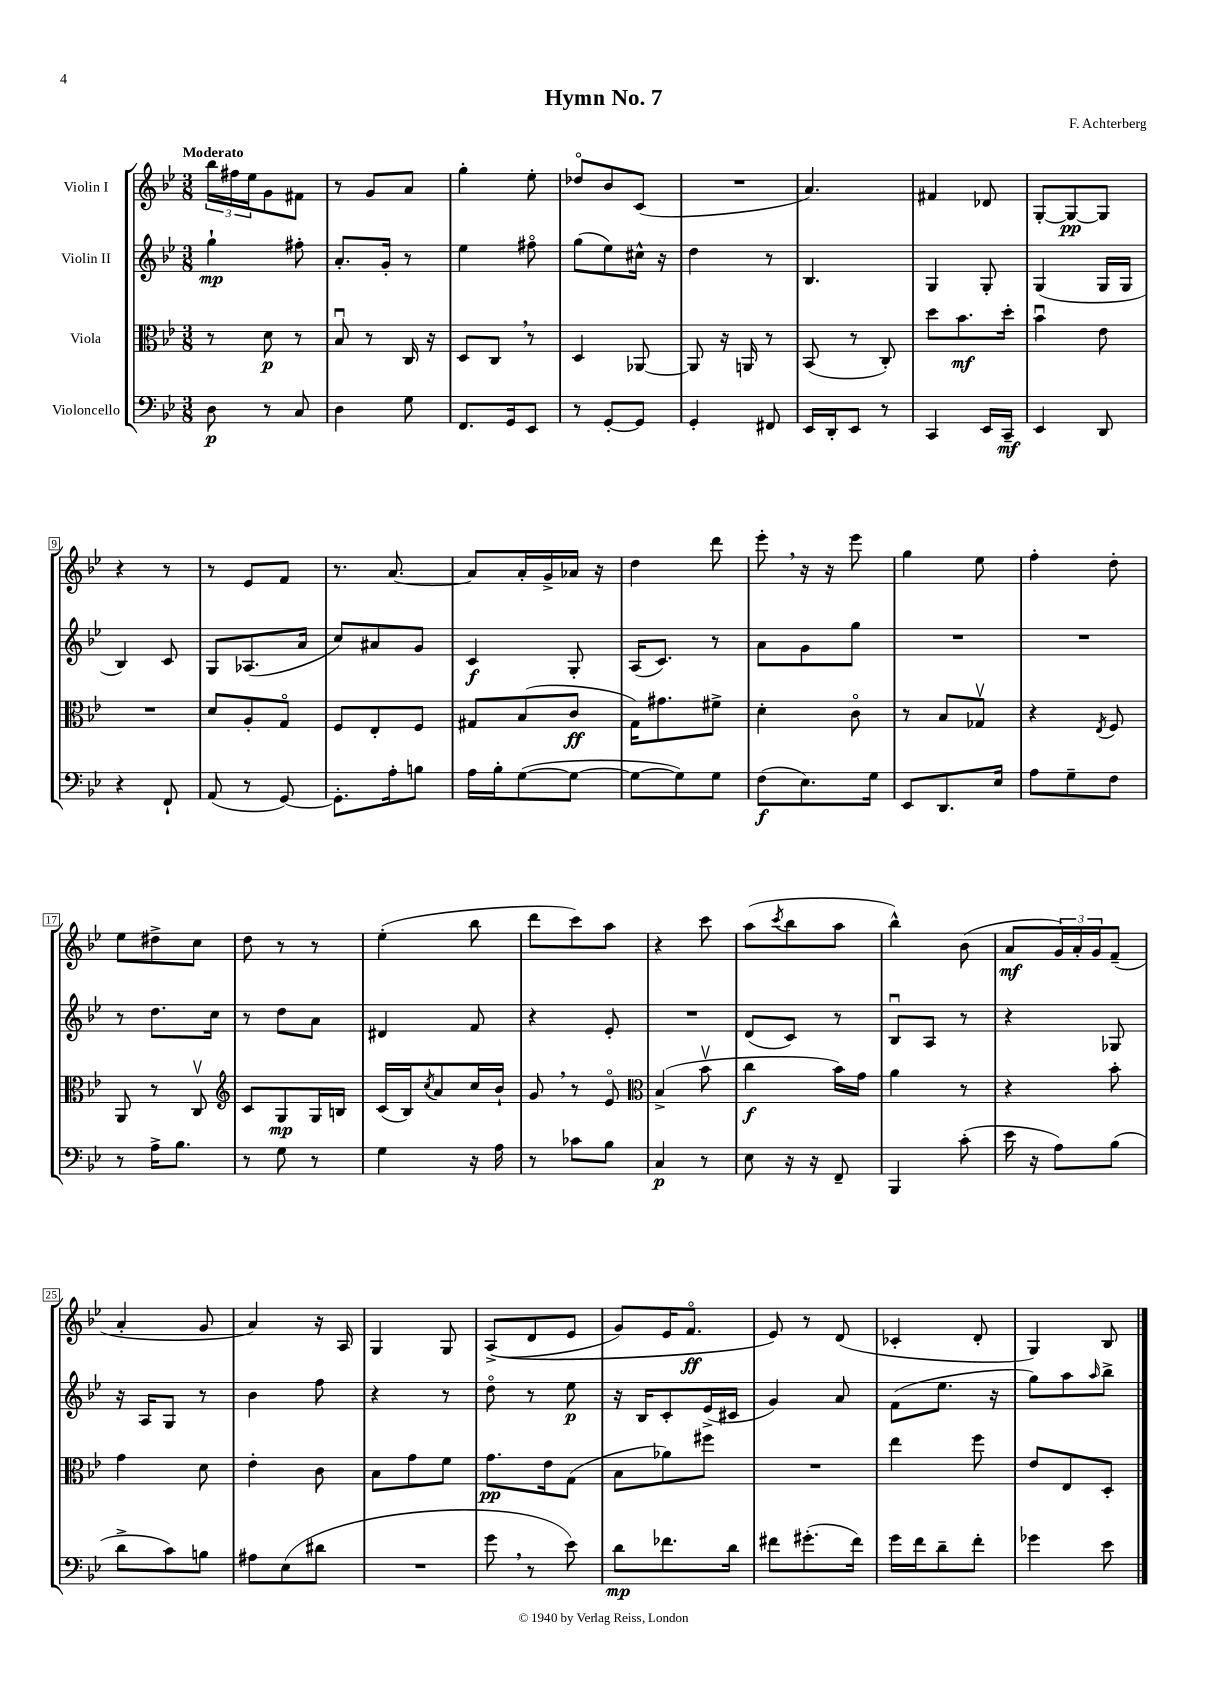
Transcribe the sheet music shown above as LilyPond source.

\header { title = "Hymn No. 7" composer = "F. Achterberg" }
<<
\new StaffGroup <<
\new Staff = "s0" \with { instrumentName = "Violin I" } {
    \clef treble \key bes \major \numericTimeSignature \time 3/8 \tempo "Moderato"
    \tuplet 3/2 { bes''16 fis''16 ees''16 } g'8 fis'8 |
    r8 g'8 a'8 |
    g''4-. ees''8-. |
    des''8\flageolet bes'8 c'8( |
    R4. |
    a'4.) |
    fis'4 des'8 |
    g8~-. g8~\pp g8 |
    r4 r8 |
    r8 ees'8 f'8 |
    r8. a'8.~ |
    a'8 a'16-. g'16-> aes'16 r16 |
    d''4 d'''8 |
    ees'''8-. \breathe r16 r16 ees'''8 |
    g''4 ees''8 |
    f''4-. d''8-. |
    ees''8 dis''8-> c''8 |
    d''8 r8 r8 |
    ees''4-.( bes''8 |
    d'''8 c'''8) a''8 |
    r4 c'''8 |
    a''8( \acciaccatura { c'''8 } bes''8 a''8 |
    bes''4-^) bes'8( |
    a'8\mf \tuplet 3/2 { g'16) a'16-. g'16 } f'8--( |
    a'4-. g'8 |
    a'4) r16 a16 |
    g4 g8 |
    a8->(\( d'8 ees'8 |
    g'8) ees'16 f'8.\flageolet\ff |
    ees'8\) r8 d'8( |
    ces'4-. d'8-. |
    g4) bes8 \bar "|." |
}
\new Staff = "s1" \with { instrumentName = "Violin II" } {
    \clef treble \key bes \major \numericTimeSignature \time 3/8
    g''4-!\mp fis''8-. |
    a'8.-. g'16-. r8 |
    ees''4 fis''8\flageolet |
    g''8( ees''8) cis''16-^ r16 |
    d''4 r8 |
    bes4. |
    g4 g8-. |
    g4( g16 g16 |
    bes4) c'8 |
    g8 aes8.( a'16 |
    c''8) ais'8 g'8 |
    c'4\f g8-. |
    a16( c'8.) r8 |
    a'8 g'8 g''8 |
    R4. |
    R4. |
    r8 d''8. c''16 |
    r8 d''8 a'8 |
    dis'4 f'8 |
    r4 ees'8-. |
    R4. |
    d'8( c'8) r8 |
    bes8\downbow a8 r8 |
    r4 ges8 |
    r16 a16 g8 r8 |
    bes'4 f''8 |
    r4 r8 |
    d''8\flageolet r8 ees''8\p |
    r16 bes16 c'8-. ees'16->( cis'16 |
    g'4) a'8 |
    f'8( ees''8. r16 |
    g''8) a''8 \grace { a''16 } bes''8-> \bar "|." |
}
\new Staff = "s2" \with { instrumentName = "Viola" } {
    \clef alto \key bes \major \numericTimeSignature \time 3/8
    r8 d'8\p r8 |
    bes8\downbow r8 c16 r16 |
    d8 c8 \breathe r8 |
    d4 aes,8~ |
    aes,8 r16 a,16 r8 |
    bes,8( r8 c8-.) |
    d''8 bes'8.\mf d''16-. |
    bes'4\downbow ees'8 |
    R4. |
    d'8 a8-. g8\flageolet |
    f8 ees8-. f8 |
    gis8 bes8( c'8\ff |
    g16) gis'8. fis'8-> |
    d'4-. c'8\flageolet |
    r8 bes8 ges8\upbow |
    r4 \acciaccatura { ees8 } f8 |
    a,8 r8 c8\upbow |
    \clef treble c'8 g8\mp g16 b16 |
    c'16( bes16) \acciaccatura { c''8 } a'8 c''16 bes'16-! |
    g'8 \breathe r8 ees'8\flageolet |
    \clef alto bes4->( bes'8\upbow |
    c''4\f bes'16) g'16 |
    a'4 r8 |
    r4 bes'8-. |
    g'4 d'8 |
    ees'4-. c'8 |
    bes8 g'8 f'8 |
    g'8.\pp ees'16 g8( |
    bes8 aes'8) fis''8 |
    R4. |
    ees''4 f''8 |
    ees'8 ees8 d8-. \bar "|." |
}
\new Staff = "s3" \with { instrumentName = "Violoncello" } {
    \clef bass \key bes \major \numericTimeSignature \time 3/8
    d8\p r8 c8 |
    d4 g8 |
    f,8. g,16 ees,8 |
    r8 g,8~-. g,8 |
    g,4-. fis,8 |
    ees,16 d,16-. ees,8 r8 |
    c,4 ees,16 c,16--\mf |
    ees,4 d,8 |
    r4 f,8-! |
    a,8( r8 g,8~) |
    g,8.-. a16-. b8 |
    a16 bes16-. g8~( g8~ |
    g8~ g8) g8 |
    f8\f( ees8.) g16 |
    ees,8 d,8. ees16 |
    a8 g8-- f8 |
    r8 a16-> bes8. |
    r8 g8 r8 |
    g4 r16 a16 |
    r8 ces'8 bes8 |
    c4\p r8 |
    ees8 r16 r16 f,8-- |
    bes,,4 c'8-.( |
    ees'16 r16 a8) bes8( |
    d'8-> c'8) b8 |
    ais8 ees8( dis'8 |
    R4. |
    g'8 \breathe r8 ees'8) |
    d'8\mp fes'8. d'16 |
    fis'8 gis'8.-.( fis'16) |
    g'16 f'16 d'8-- f'8-. |
    ges'4 ees'8 \bar "|." |
}
>>
>>
\layout { \context { \Score \override BarNumber.stencil = #(make-stencil-boxer 0.1 0.3 ly:text-interface::print) } }
